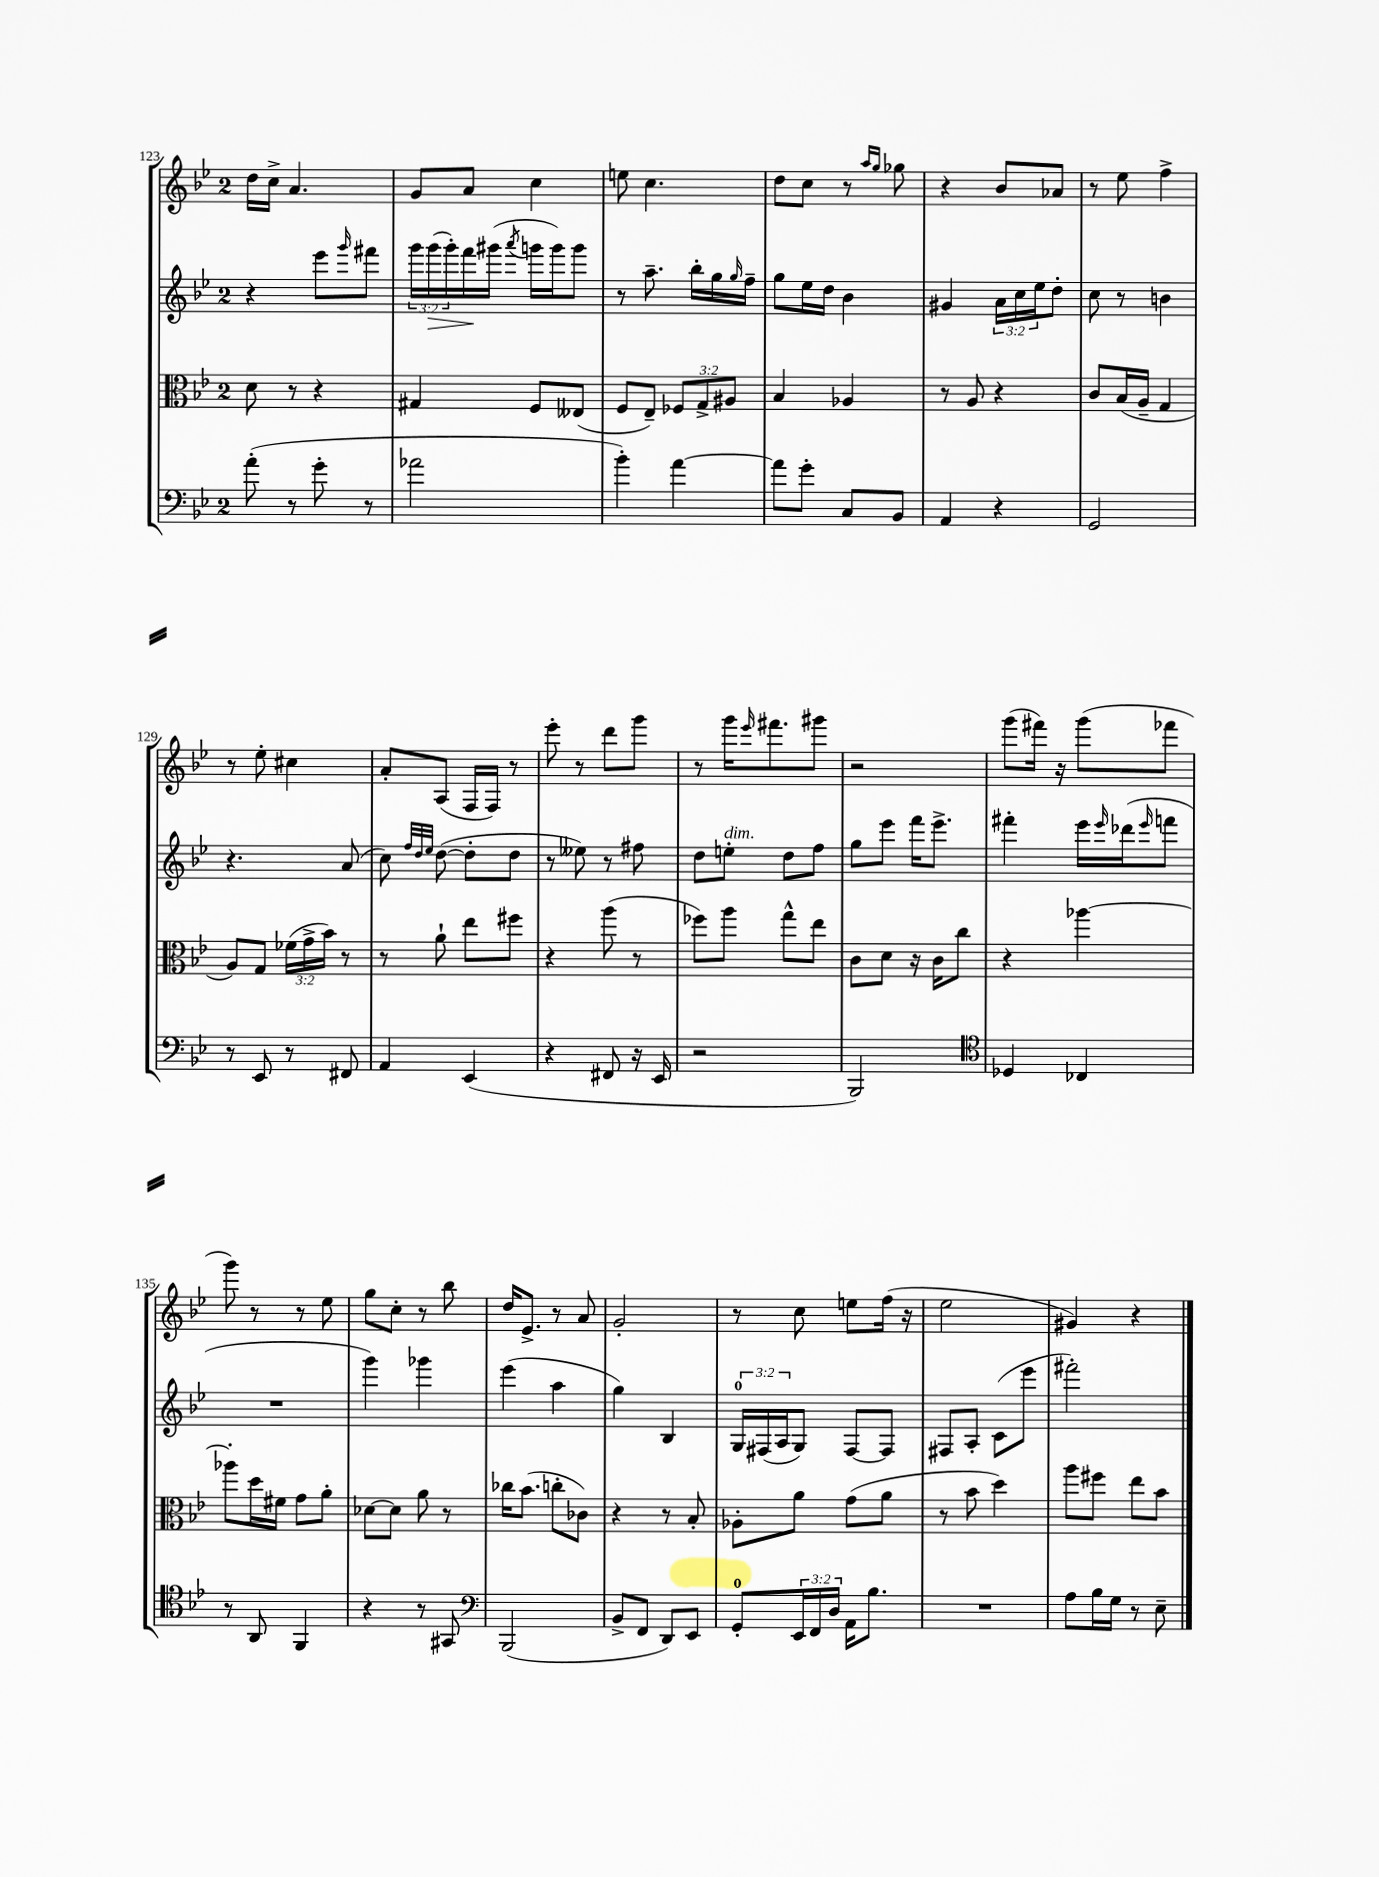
<<
\new StaffGroup <<
\new Staff = "s0" {
    \clef treble \key bes \major \once \override Staff.TimeSignature.style = #'single-digit \time 2/4
    d''16 c''16-> a'4. |
    g'8 a'8 c''4 |
    e''8 c''4. |
    d''8 c''8 r8 \grace { a''16 g''16 } ges''8 |
    r4 bes'8 aes'8 |
    r8 ees''8 f''4-> |
    r8 ees''8-. cis''4 |
    a'8-. a8( f16 f16) r8 |
    ees'''8-. r8 d'''8 g'''8 |
    r8 g'''16 \grace { ees'''16 } fis'''8. gis'''8 |
    r2 |
    g'''8( fis'''16) r16 g'''8( fes'''8 |
    g'''8) r8 r8 ees''8 |
    g''8 c''8-. r8 bes''8 |
    d''16 ees'8.-> r8 a'8 |
    g'2-. |
    r8 c''8 e''8 f''16( r16 |
    ees''2 |
    gis'4) r4 \bar "|." |
}
\new Staff = "s1" {
    \clef treble \key bes \major \once \override Staff.TimeSignature.style = #'single-digit \time 2/4 \override Staff.TupletNumber.text = #tuplet-number::calc-fraction-text
    r4 ees'''8 \grace { g'''16 } fis'''8 |
    \tuplet 3/2 { g'''16 g'''16\>( g'''16-.) } f'''16\! gis'''16( \acciaccatura { a'''8 } g'''16 g'''16) g'''8 |
    r8 a''8.-- bes''16-. g''16 \grace { g''16 } f''16-- |
    g''8 ees''16 d''16 bes'4 |
    gis'4 \tuplet 3/2 { a'16 c''16 ees''16 } d''8-. |
    c''8 r8 b'4 |
    r4. a'8( |
    c''8) \grace { f''32 d''32 ees''32 } d''8~( d''8-. d''8 |
    r8 eeses''8) r8 fis''8 |
    d''8 e''8-.^\markup { \italic "dim." } d''8 f''8 |
    g''8 ees'''8 f'''16 ees'''8.-> |
    fis'''4-. ees'''16 \grace { ees'''16 } des'''16( \grace { ees'''16 } f'''8 |
    R2 |
    g'''4) ges'''4 |
    ees'''4( a''4 |
    g''4) bes4 |
    \tuplet 3/2 { g16-0 fis16( a16 } g8) fis8~ fis8 |
    fis8 a8-. c'8( ees'''8 |
    fis'''2-.) \bar "|." |
}
\new Staff = "s2" {
    \clef alto \key bes \major \once \override Staff.TimeSignature.style = #'single-digit \time 2/4 \override Staff.TupletNumber.text = #tuplet-number::calc-fraction-text
    d'8 r8 r4 |
    gis4 f8 eeses8( |
    f8 ees8--) \tuplet 3/2 { fes8 g8-> ais8 } |
    bes4 aes4 |
    r8 a8 r4 |
    c'8 bes16( a16-- g4 |
    a8) g8 \tuplet 3/2 { fes'16( g'16-> bes'16) } r8 |
    r8 a'8-! ees''8 fis''8 |
    r4 a''8( r8 |
    fes''8) a''8 g''8-^ ees''8 |
    c'8 d'8 r16 c'16 c''8 |
    r4 aes''4~ |
    aes''8-. d''16 fis'16 g'8 a'8-. |
    des'8~ des'8 a'8 r8 |
    ces''16 bes'8.( c''8-. ces'8) |
    r4 r8 bes8-. |
    aes8-. a'8 g'8( a'8 |
    r8 bes'8 d''4) |
    a''8 fis''8 ees''8 bes'8 \bar "|." |
}
\new Staff = "s3" {
    \clef bass \key bes \major \once \override Staff.TimeSignature.style = #'single-digit \time 2/4 \override Staff.TupletNumber.text = #tuplet-number::calc-fraction-text
    a'8-.( r8 g'8-. r8 |
    aes'2 |
    bes'4-.) a'4~ |
    a'8 g'8-. c8 bes,8 |
    a,4 r4 |
    g,2 |
    r8 ees,8 r8 fis,8 |
    a,4 ees,4( |
    r4 fis,8 r16 ees,16 |
    r2 |
    bes,,2) |
    \clef tenor des4 ces4 |
    r8 a,8 f,4 |
    r4 r8 gis,8 |
    \clef bass bes,,2( |
    bes,8-> f,8 d,8) ees,8 |
    g,8-0-. \tuplet 3/2 { ees,16 f,16 d16 } a,16 bes8. |
    R2 |
    a8 bes16 g16 r8 ees8-- \bar "|." |
}
>>
>>
\layout { \context { \Score currentBarNumber = #123 } }
